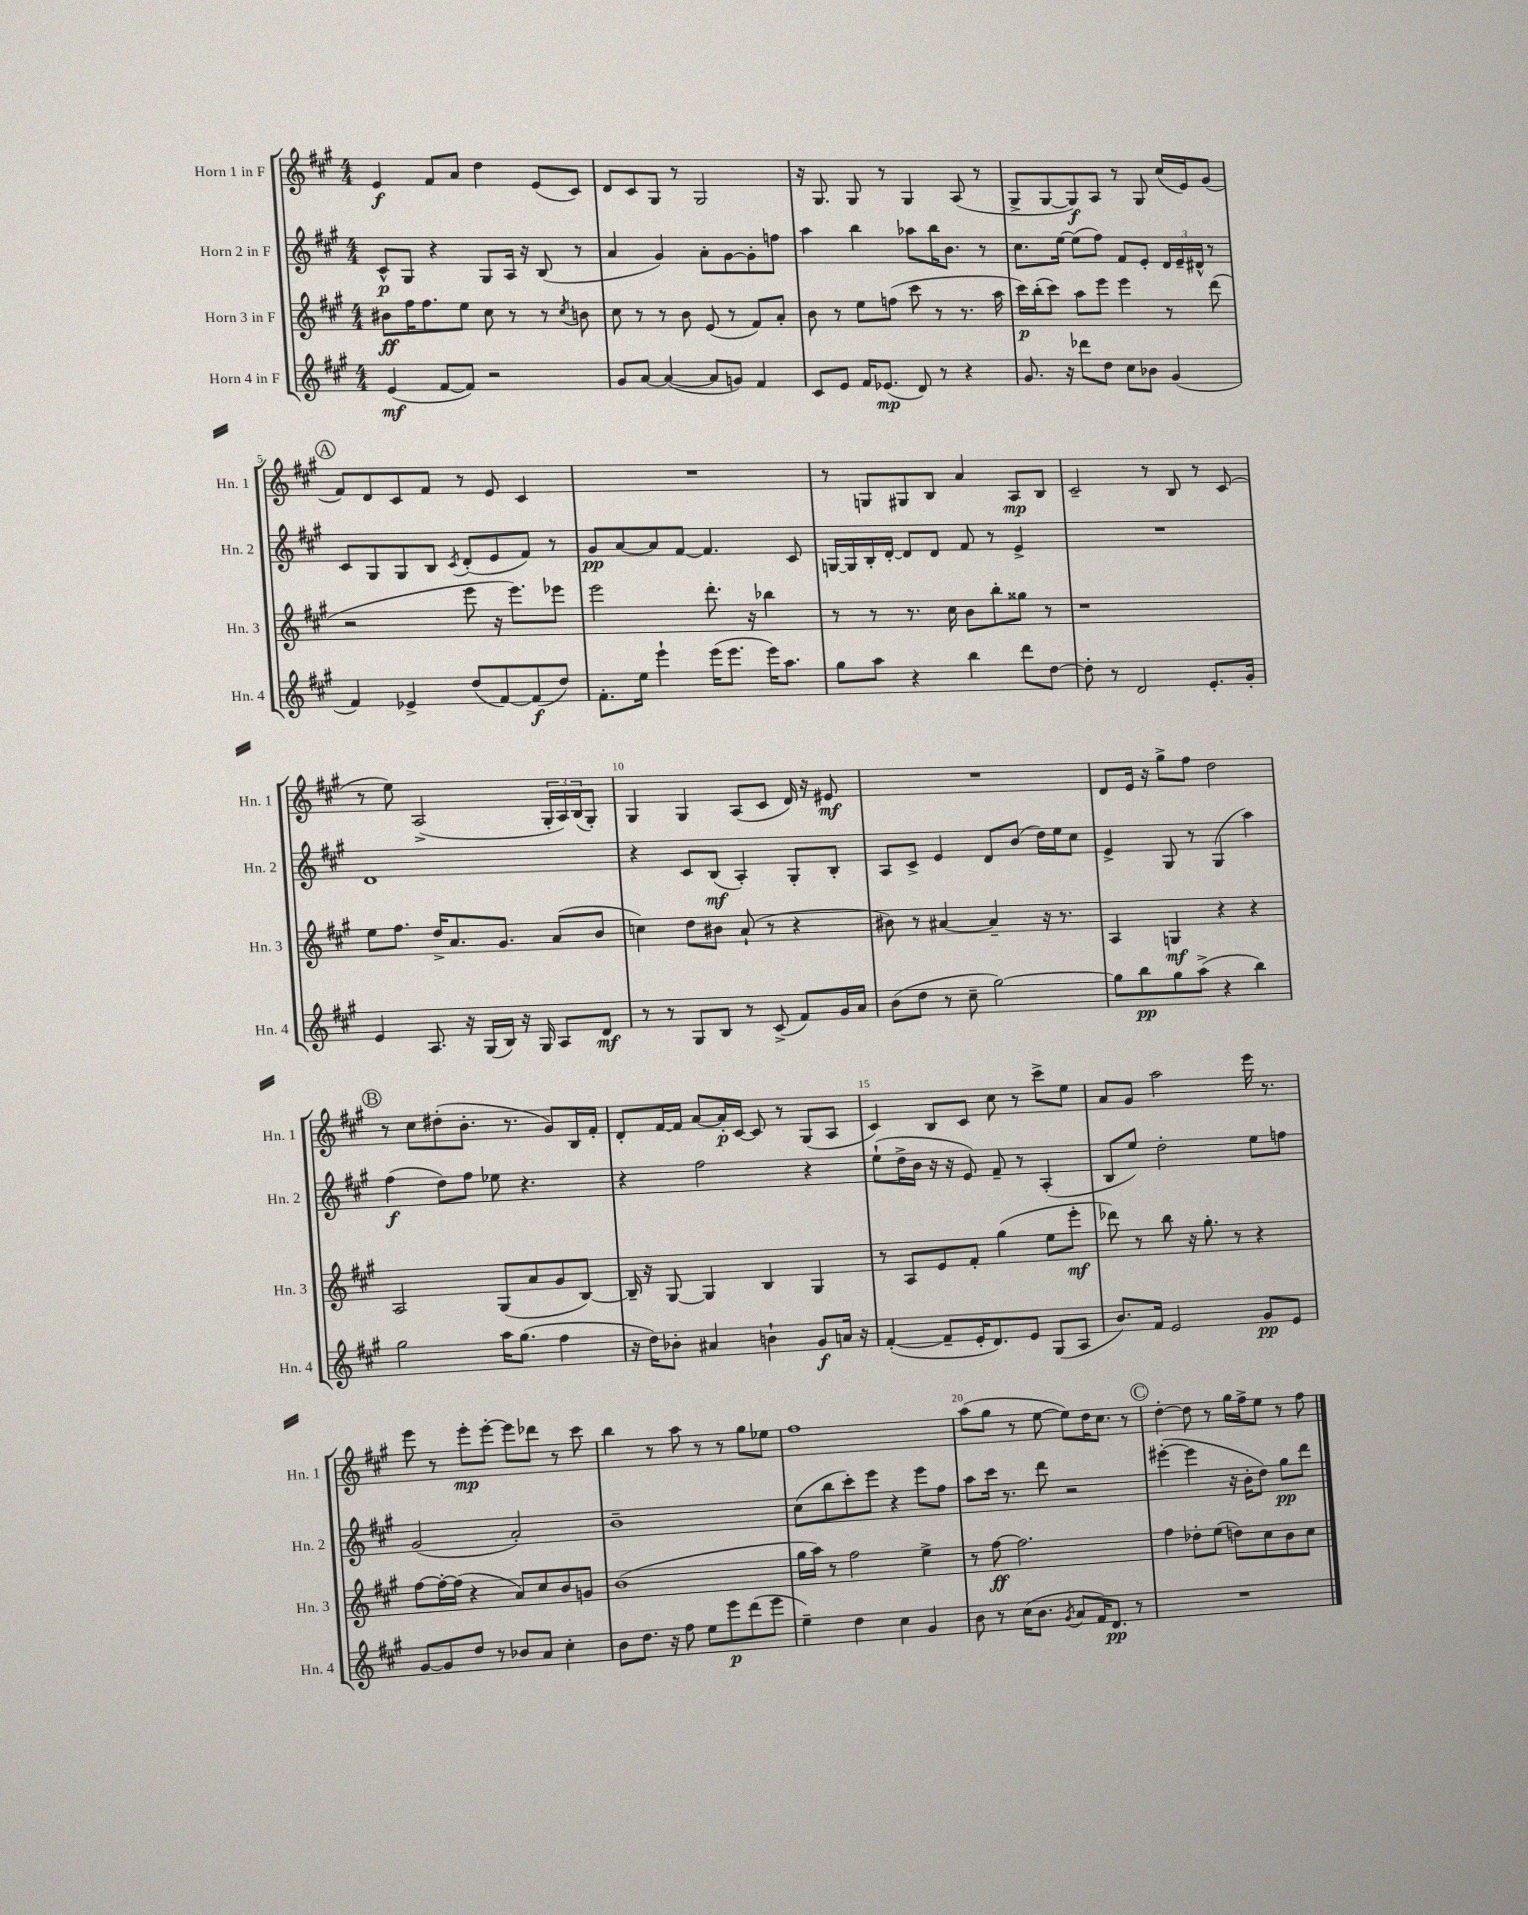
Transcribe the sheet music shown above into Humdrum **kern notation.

**kern	**dynam	**kern	**dynam	**kern	**dynam	**kern	**dynam
*part4	*part4	*part3	*part3	*part2	*part2	*part1	*part1
*staff4	*staff4	*staff3	*staff3	*staff2	*staff2	*staff1	*staff1
*I"Horn 4 in F	*	*I"Horn 3 in F	*	*I"Horn 2 in F	*	*I"Horn 1 in F	*
*I'Hn. 4	*	*I'Hn. 3	*	*I'Hn. 2	*	*I'Hn. 1	*
*clefG2	*	*clefG2	*	*clefG2	*	*clefG2	*
*k[f#c#g#]	*	*k[f#c#g#]	*	*k[f#c#g#]	*	*k[f#c#g#]	*
*M4/4	*	*M4/4	*	*M4/4	*	*M4/4	*
=1	=1	=1	=1	=1	=1	=1	=1
(4e/	mf	8b#X\L	ff	8c#^^/L	p	4e/	f
.	.	16ff#\K	.	8G#/J	.	.	.
.	.	8.ff#\	.	.	.	.	.
[8f#/L	.	.	.	4r	.	8f#/L	.
8f#/J])	.	8ee\J	.	.	.	8a/J	.
2r	.	8cc#\	.	8G#/L	.	4dd\	.
.	.	8r	.	16A/Jk	.	.	.
.	.	.	.	16r	.	.	.
.	.	8r	.	(8B/	.	(8e/L	.
.	.	8qcc#/	.	.	.	.	.
.	.	8bn\	.	8r	.	8c#/J)	.
=2	=2	=2	=2	=2	=2	=2	=2
8g#/L	.	8cc#\	.	4a/	.	8d/L	.
[8a/J	.	8r	.	.	.	8c#/	.
(4a/_	.	8r	.	4g#/)	.	8G#/J	.
.	.	8b\	.	.	.	8r	.
8a/L]	.	(8e/	.	8a'\L	.	2G#/	.
8gn/J)	.	8r	.	[8g#\	.	.	.
4f#/	.	8f#/L)	.	8g#'\]	.	.	.
.	.	8a'/J	.	8ffn\J	.	.	.
=3	=3	=3	=3	=3	=3	=3	=3
8c#/L	.	8b\	.	4aa\	.	16r	.
.	.	.	.	.	.	8.G#/	.
8e/J	.	8r	.	.	.	.	.
16f#/KL	.	8ee\L	.	4bb\	.	8G#/	.
(8.e-X/J	mp	.	.	.	.	.	.
.	.	(8ffn\J	.	.	.	8r	.
8d/)	.	8ccc#\	.	8aa-X\L	.	4G#/	.
8r	.	8r	.	16bb\K	.	.	.
.	.	.	.	8.b\J	.	.	.
4r	.	8.r	.	.	.	(8A/	.
.	.	.	.	8r	.	8r	.
.	.	16aa\	.	.	.	.	.
=4	=4	=4	=4	=4	=4	=4	=4
8.g#/	.	16ccc#\LL)	p	8.cc#\L	.	8G#^/L	.
.	.	(16bb'\J	.	.	.	.	.
.	.	8ccc#\J)	.	.	.	[8G#/	.
16r	.	.	.	[16ee\Jk	.	.	.
8ddd-X\L	.	8aa\L	.	(8ee\L]	.	8G#/])	f
8dd\J	.	8eee\J	.	8ff#\J)	.	8A/J	.
8cc#\L	.	4eee\	.	8f#/L	.	8r	.
8b-X\J	.	.	.	8e'/J	.	8G#/	.
(4g#/	.	8r	.	24d/LL	.	(16cc#/LL	.
.	.	.	.	24e~/	.	.	.
.	.	.	.	.	.	16e/J)	.
.	.	.	.	24d#X^^/JJ	.	.	.
.	.	(8ddd\	.	8r	.	(8g#/J	.
!!LO:LB:g=z
!!LO:REH:place=s1:t=A
=5	=5	=5	=5	=5	=5	=5	=5
4f#/)	.	2r	.	8c#/L	.	8f#/L)	.
.	.	.	.	8G#/	.	8d/	.
4e-X^/	.	.	.	8G#/	.	8c#/	.
.	.	.	.	8B/J	.	8f#/J	.
.	.	.	.	8qc#/	.	.	.
(8dd/L	.	8eee\	.	(8d'/L	.	8r	.
[8f#/)	.	16r	.	8e/	.	8e/	.
.	.	8.eee\L)	.	.	.	.	.
(8f#/]	f	.	.	8f#/J)	.	4c#/	.
8dd/J)	.	8eee-X\J	.	8r	.	.	.
=6	=6	=6	=6	=6	=6	=6	=6
8.f#'\L	.	2eee\	.	8g#/L	pp	1r	.
.	.	.	.	[8a/	.	.	.
16ee\Jk	.	.	.	.	.	.	.
4eee`\	.	.	.	8a/]	.	.	.
.	.	.	.	[8f#/J	.	.	.
(16eee\KL	.	8.ddd'\	.	4.f#/]	.	.	.
8.eee\J	.	.	.	.	.	.	.
.	.	16r	.	.	.	.	.
16eee\KL)	.	4bb-X\	.	.	.	.	.
8.aa\J	.	.	.	.	.	.	.
.	.	.	.	8c#/	.	.	.
=7	=7	=7	=7	=7	=7	=7	=7
8gg#\L	.	8r	.	[16Gn/LL	.	8r	.
.	.	.	.	16G/]	.	.	.
8aa\J	.	8r	.	16B'/	.	8Gn/L	.
.	.	.	.	[16d'/JJ	.	.	.
4r	.	8.r	.	8d/L]	.	8G#X/	.
.	.	.	.	8d/J	.	8B/J	.
.	.	16cc#\	.	.	.	.	.
4bb\	.	8b\L	.	8f#/	.	4a/	.
.	.	8bb'\	.	8r	.	.	.
8ddd\L	.	8gg##X\J	.	4e^/	.	8A/L	mp
[8dd\J	.	8r	.	.	.	8B/J	.
=8	=8	=8	=8	=8	=8	=8	=8
8dd'\]	.	1r	.	1r	.	2c#~/	.
8r	.	.	.	.	.	.	.
2d/	.	.	.	.	.	.	.
.	.	.	.	.	.	8r	.
.	.	.	.	.	.	8B/	.
8.e'/L	.	.	.	.	.	8r	.
.	.	.	.	.	.	(8c#/	.
16g#'/Jk	.	.	.	.	.	.	.
!!LO:LB:g=z
=9	=9	=9	=9	=9	=9	=9	=9
4e/	.	8ee\L	.	1d	.	8r	.
.	.	8.ff#\J	.	.	.	8ee\)	.
8.A/	.	.	.	.	.	(2A^/	.
.	.	16dd^/KL	.	.	.	.	.
.	.	8.a/	.	.	.	.	.
16r	.	.	.	.	.	.	.
(16G#/LL	.	.	.	.	.	.	.
16B/JJ)	.	8.g#/J	.	.	.	.	.
16r	.	.	.	.	.	.	.
16G#/	.	.	.	.	.	.	.
8A/L	.	(8a/L	.	.	.	24G#'/LL	.
.	.	.	.	.	.	24A/)	.
.	.	.	.	.	.	(24B/J	.
8d/J	mf	8b/J	.	.	.	8G#'/J)	.
=10	=10	=10	=10	=10	=10	=10	=10
8r	.	4ccn\)	.	4r	.	4G#/	.
8r	.	.	.	.	.	.	.
8G#/L	.	8dd\L	.	8c#/L	.	4G#/	.
8B/J	.	8b#X\J	.	(8B/J	mf	.	.
8r	.	(8a`/	.	4A'/)	.	(8A/L	.
(8c#^/	.	8r	.	.	.	8c#/J	.
8f#/L)	.	4r	.	8G#'/L	.	16d/)	.
.	.	.	.	.	.	16r	.
16g#/L	.	.	.	8B'/J	.	8e#X/	mf
16a/JJ	.	.	.	.	.	.	.
=11	=11	=11	=11	=11	=11	=11	=11
(8b\L	.	8b#X\)	.	8A/L	.	1r	.
8dd\J	.	8r	.	8c#^/J	.	.	.
8r	.	[4a#X/	.	4e/	.	.	.
8cc#~\	.	.	.	.	.	.	.
[2gg#\)	.	4a#~/]	.	8d/L	.	.	.
.	.	.	.	(8b/J	.	.	.
.	.	16r	.	16dd\LL)	.	.	.
.	.	8.r	.	16ee\J	.	.	.
.	.	.	.	8cc#\J	.	.	.
=12	=12	=12	=12	=12	=12	=12	=12
8gg#\L]	.	4A/	.	4e^/	.	8d/L	.
8bb\	pp	.	.	.	.	16e/Jk	.
.	.	.	.	.	.	16r	.
8gg#\	.	4Gn/	mf	8G#/	.	8gg#^\L	.
(8aa^\J	.	.	.	8r	.	8ff#\J	.
4r	.	4r	.	(4G#/	.	2dd\	.
4bb\)	.	4r	.	4aa\)	.	.	.
!!LO:LB:g=z
!!LO:REH:place=s1:t=B
=13	=13	=13	=13	=13	=13	=13	=13
2gg#\	.	2A/	.	(4ff#\	f	8r	.
.	.	.	.	.	.	8cc#\L	.
.	.	.	.	8dd\L)	.	(8dd#X'\	.
.	.	.	.	8ff#\J	.	8.b'\J	.
16aa\KL	.	(8G#/L	.	8ee-X\	.	.	.
(8.gg#\J	.	.	.	.	.	8.r	.
.	.	8a/	.	4.r	.	.	.
4ff#\	.	8g#/	.	.	.	8g#/L)	.
.	.	[8B/J)	.	.	.	16B/L	.
.	.	.	.	.	.	16f#'/JJ	.
=14	=14	=14	=14	=14	=14	=14	=14
16r	.	16B~/]	.	4r	.	8d'/L	.
16dd\KL)	.	16r	.	.	.	.	.
8b-X'\J	.	[8G#/	.	.	.	[16f#/L	.
.	.	.	.	.	.	16f#/JJ]	.
4a#X/	.	4G#/]	.	2ff#\	.	[8a/L	.
.	.	.	.	.	.	16a'/L]	p
.	.	.	.	.	.	[16c#/JJ	.
4bn`\	.	4B/	.	.	.	8c#/]	.
.	.	.	.	.	.	8r	.
8g#/L	f	4G#/	.	4r	.	(8G#/L	.
16an/Jk	.	.	.	.	.	8A/J	.
16r	.	.	.	.	.	.	.
=15	=15	=15	=15	=15	=15	=15	=15
([4f#'/	.	8r	.	(8ee`\L	.	4c#/)	.
.	.	8A/L	.	16dd^\L	.	.	.
.	.	.	.	16b\JJ	.	.	.
8f#~/L]	.	8e/	.	16r	.	8B/L	.
.	.	.	.	16r	.	.	.
16e'/K	.	8f#'/J	.	8e/)	.	8c#/J	.
8.d/)	.	.	.	.	.	.	.
.	.	(4gg#\	.	8f#~/	.	8cc#\	.
8e/J	.	.	.	8r	.	8r	.
(8G#/L	.	8ee\L	.	(4A'/	.	8ccc#^\L	.
8A/J	.	8eee'\J	mf	.	.	8ee\J	.
=16	=16	=16	=16	=16	=16	=16	=16
8.b/L)	.	8ddd-X\)	.	8B/L	.	8a/L	.
.	.	8r	.	8ee/J)	.	8g#/J	.
16f#/Jk	.	.	.	.	.	.	.
2e/	.	8bb\	.	2dd'\	.	2aa\	.
.	.	16r	.	.	.	.	.
.	.	8.gg#'\	.	.	.	.	.
.	.	8r	.	.	.	.	.
8g#/L	pp	4r	.	8ee\L	.	16eee\	.
.	.	.	.	.	.	8.r	.
8e/J	.	.	.	8ffn\J	.	.	.
!!LO:LB:g=z
=17	=17	=17	=17	=17	=17	=17	=17
[8g#/L	.	[8ff#\L	.	(2g#/	.	8eee\	.
8g#/]	.	16ff#'\L_	.	.	.	8r	.
.	.	(16ff#\JJ]	.	.	.	.	.
8dd/J	.	4r	.	.	.	8eee'\L	mp
8r	.	.	.	.	.	[8eee'\J	.
8b-X/L	.	8a/L)	.	2a'/)	.	8eee\L]	.
8a/J	.	8cc#/	.	.	.	8ddd-X\J	.
4cc#'\	.	8b/	.	.	.	8r	.
.	.	8gn/J	.	.	.	8ccc#\	.
=18	=18	=18	=18	=18	=18	=18	=18
8b\L	.	(1b	.	1b~	.	4bb\	.
8.dd\J	.	.	.	.	.	.	.
.	.	.	.	.	.	8r	.
16r	.	.	.	.	.	.	.
8ff#\	.	.	.	.	.	8aa\	.
8ee\L	.	.	.	.	.	8r	.
8eee\	p	.	.	.	.	8r	.
(8ddd\	.	.	.	.	.	8gg#\L	.
8eee\J	.	.	.	.	.	8ee-X\J	.
=19	=19	=19	=19	=19	=19	=19	=19
4ee~\)	.	16gg#\LL	.	(8cc#\L	.	1ff#	.
.	.	16aa\JJ)	.	.	.	.	.
.	.	8r	.	8bb\	.	.	.
4dd\	.	2ff#\	.	8ccc#'\)	.	.	.
.	.	.	.	8eee\J	.	.	.
4cc#\	.	.	.	4r	.	.	.
4g#/	.	4ee^\	.	8eee\L	.	.	.
.	.	.	.	8ff#\J	.	.	.
=20	=20	=20	=20	=20	=20	=20	=20
8b\	.	8r	.	8aa\L	.	(8aa\L	.
8r	.	[8ff#\	ff	16ccc#\Jk	.	8gg#\J	.
.	.	.	.	8.r	.	.	.
(16cc#\KL	.	2.ff#\]	.	.	.	8r	.
8.b\J	.	.	.	.	.	.	.
.	.	.	.	8ddd\	.	[8ee\	.
8qg#/	.	.	.	.	.	.	.
8a/L	.	.	.	2r	.	8ee\L])	.
16f#/K)	.	.	.	.	.	16dd\K	.
8.d/J	pp	.	.	.	.	8.cc#\J	.
8r	.	.	.	.	.	8r	.
!!LO:REH:place=s1:t=C
=21	=21	=21	=21	=21	=21	=21	=21
1r	.	4ff#\	.	([4eee#X'\	.	[4dd'\	.
.	.	8dd-X'\L	.	4eee#\]	.	8dd\]	.
.	.	(8ee\J	.	.	.	8r	.
.	.	8ddn\L)	.	16r	.	16gg#\LL	.
.	.	.	.	16b'\KL	.	16ff#^\J	.
.	.	8cc#\	.	8dd\J)	.	8ee\J	.
.	.	8b\	.	8gg#\L	pp	8r	.
.	.	8cc#\J	.	8ddd\J	.	8ff#\	.
==	==	==	==	==	==	==	==
*-	*-	*-	*-	*-	*-	*-	*-
